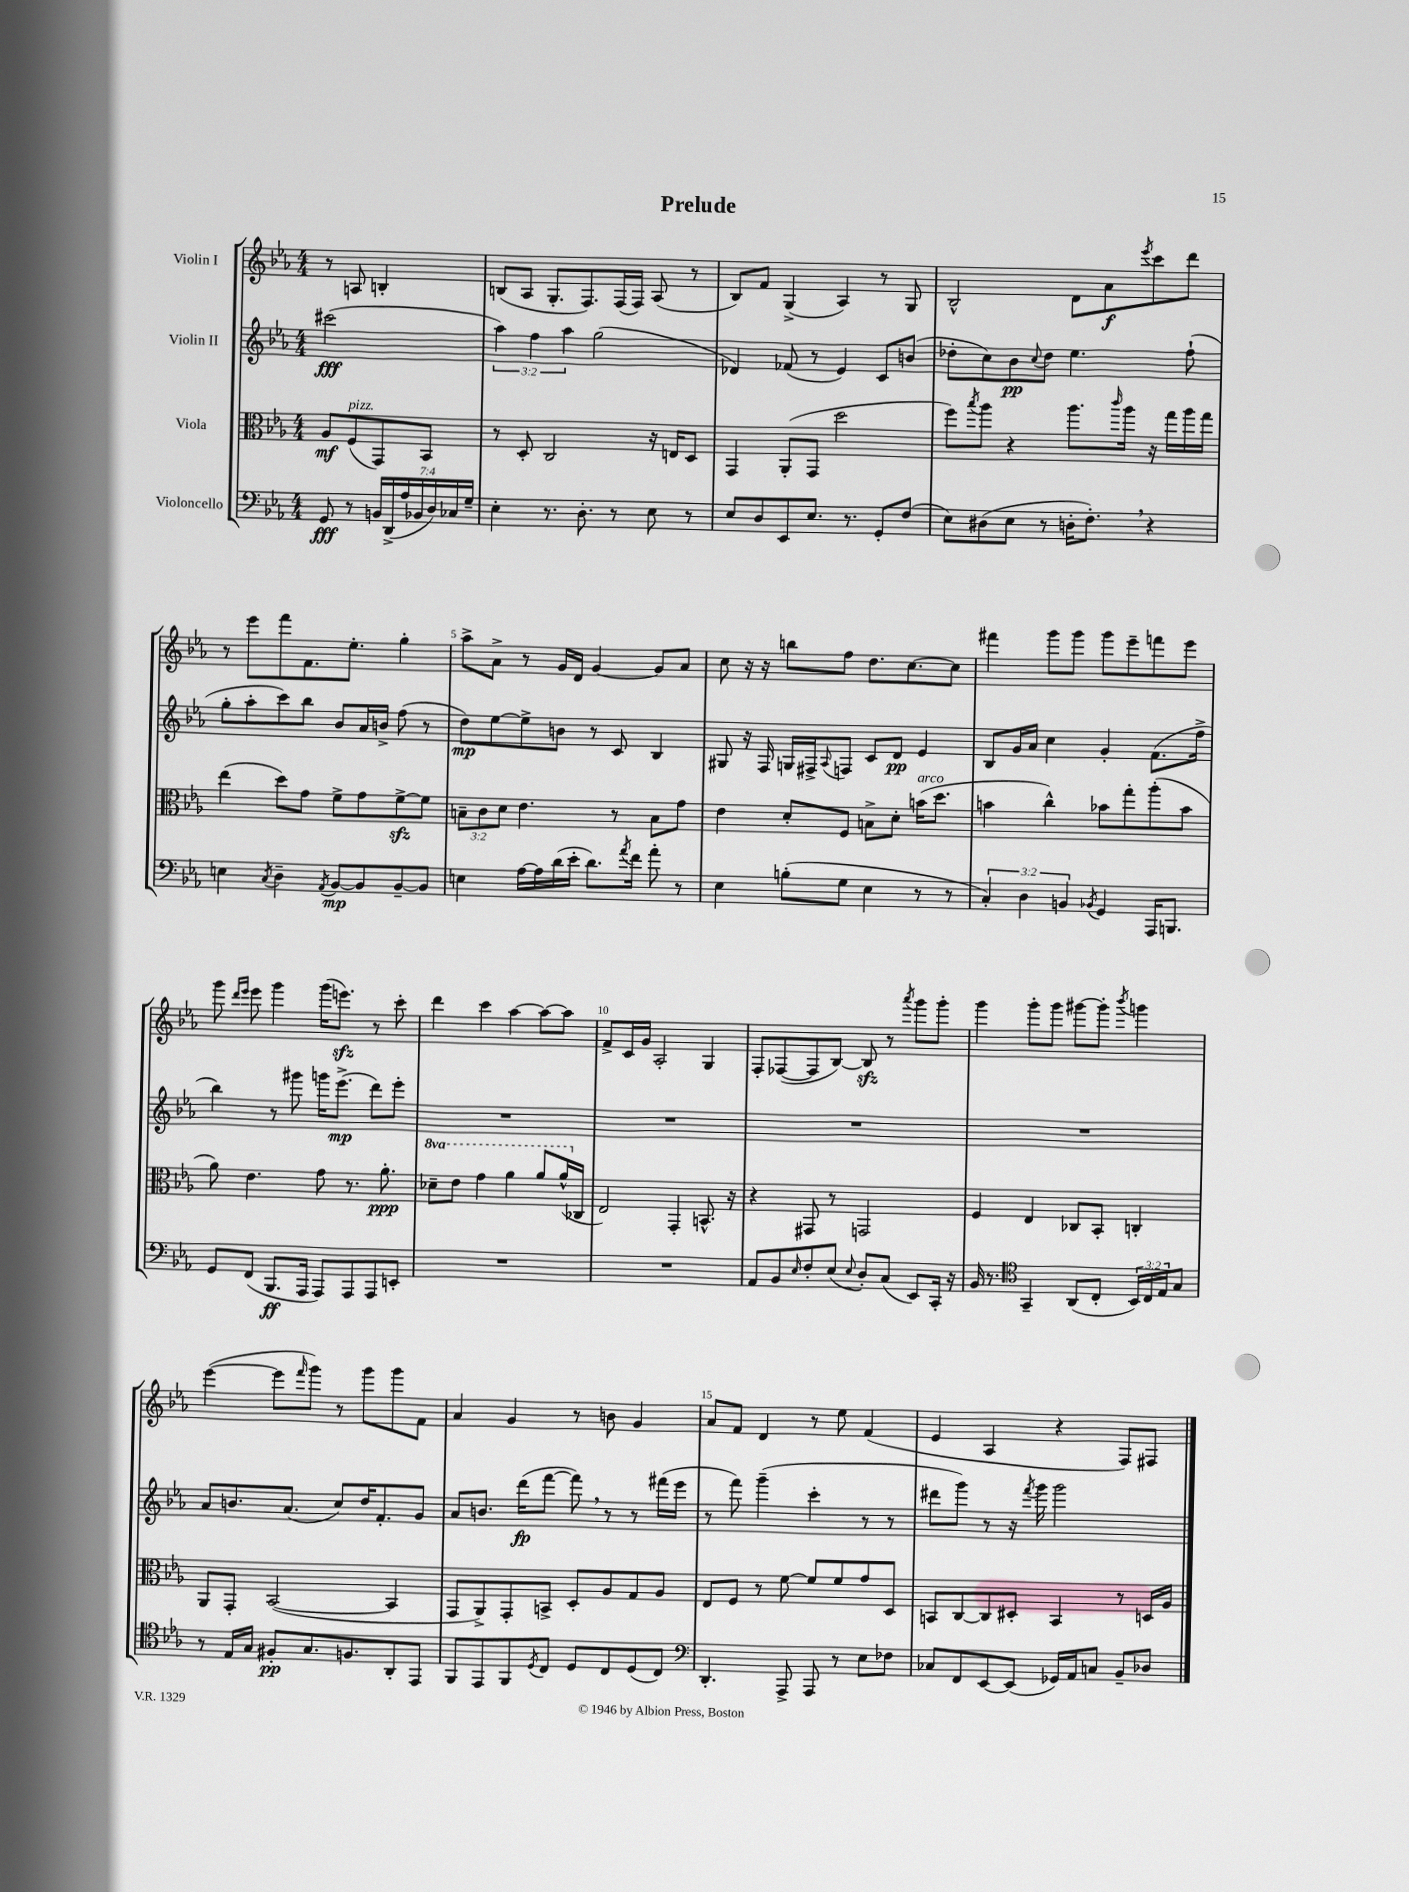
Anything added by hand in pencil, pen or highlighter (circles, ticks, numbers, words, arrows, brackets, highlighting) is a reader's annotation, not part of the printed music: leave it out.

**kern	**kern	**kern	**kern
*staff4	*staff3	*staff2	*staff1
*clefF4	*clefC3	*clefG2	*clefG2
*k[b-e-a-]	*k[b-e-a-]	*k[b-e-a-]	*k[b-e-a-]
*M4/4	*M4/4	*M4/4	*M4/4
8GG/	8A-/L	(2ccc#\	8r
8r	(8F/	.	8A/
28BB/LL	8GG/)	.	4B'/
(28DD^/	.	.	.
28A-/	.	.	.
28BB-/	.	.	.
.	8BB-/J	.	.
28D/)	.	.	.
28C-/	.	.	.
28G~/JJ	.	.	.
=	=	=	=
4E-'\	8r	6aa-\)	(8B/L
.	8D'/	.	8A-/J
.	.	6ff\	.
8.r	2C/	.	8.G'/L
.	.	6aa-\	.
8.D'\	.	.	8.F/)
.	.	(2gg\	.
8r	.	.	(16F/L
.	.	.	16F/JJ)
8E-\	16r	.	(8A-/
.	16E/LK	.	.
8r	8D/J	.	8r
=	=	=	=
8E-/L	4GG/	4d-/)	8B-/L)
8D/	.	.	8f/J
8EE-/	(8AA-'/L	(8f-/	(4G^/
8.E-/J	8GG/J	8r	.
.	2dd\	4e-/)	4A-/)
8.r	.	.	.
8GG'/L	.	8c/L	8r
(8F/J	.	(8b/J	8G/
=	=	=	=
8E-\L)	8ff\L)	8dd-'\L	2B-^^/
.	8qbb-/	.	.
(8D#\	8aa-\J	8cc\)	.
8E-\J	4r	8b-\	.
.	.	8qqcc/	.
8r	.	8dd-\J	.
16D'\LK	8.aa-\L	4.ee-\	8d\L
8.F'\J)	.	.	.
.	.	.	8a-\
.	16qqccc/	.	.
.	16aa-\Jk	.	.
.	.	.	8qeee-/
4r	16r	.	8ccc\
.	16gg\LL	.	.
.	16aa-\	(8ff`\	8ddd\J
.	16gg\JJ	.	.
=	=	=	=
4E\	(4ee-\	8gg'\L	8r
.	.	8aa-'\	8eee-\L
8qC/	.	.	.
4D~\	8dd\L)	8ccc\)	8fff\
.	8g\J	8bb-\J	8.f\
8qAA-/	.	.	.
[8BB-/L	8f^\L	8b-/L	.
.	.	.	8.ee-'\J
8BB-/]	8g\	16a-/L	.
.	.	16b^/JJ	.
[8BB-~/	[8f^\	(8ff\	4gg'\
8BB-/]J	8f\]J	8r	.
=	=	=	=
4E\	12B~\L	8dd\L)	8aa-^\L
.	12c\	.	.
.	.	[8ee-\	8a-^\J
.	12d\J	.	.
[16A-\LL	4.e-\	8ee-^\]	8r
16A-\]	.	.	.
(16d\	.	8b\J	16g/LL
16e-'\JJ	.	.	16d/JJ
8.d\L)	.	8r	[4g/
.	8r	8c/	.
8qa-/	.	.	.
16f\Jk	.	.	.
8a-'\	8B\L	4B-/	8g/]L
8r	8g\J	.	8a-/J
=	=	=	=
4E-\	4e-\	8G#/	8cc\
.	.	16r	16r
.	.	16F/	16r
(8B'\L	8d'/L	16G/LL	8bb\L
.	.	16F#^/J	.
.	.	8qqA-/	.
8G\J	8F/J	8F/J	8ff\J
4E-\	8B^\L	8c/L	8.dd\L
.	8d'\J	8d/J	.
.	.	.	[8.cc\
8r	(16b\LK	4e-/	.
.	8.dd\J	.	.
8r	.	.	8cc\]J
=	=	=	=
6C'/)	4b\	8B-/L	4fff#\
.	.	16g/L	.
6D\	.	.	.
.	.	16a-/JJ	.
.	4cc^^\)	4cc\	8ggg\L
6BB/	.	.	.
.	.	.	8ggg\J
8qBB-/	.	.	.
4GG/	8b-\L	4g'/	8ggg\L
.	8gg'\	.	8eee-~\
16AAA-/LK	(8aa-'\	(8.f\L	8fff\
8.BBB/J	.	.	.
.	8b-\J	.	8eee-\J
.	.	16ff^\Jk	.
=	=	=	=
8GG/L	8a-\)	4bb-\)	8ggg\
.	.	.	16qqddd/LL
.	.	.	16qqeee-/JJ
(8FF/J	4.e-\	.	8eee-\
8.BBB-/L	.	8r	4ggg\
.	.	8ggg#\	.
16AAA-/Jk	.	.	.
8AAA-/L)	8g\	16ggg\LK	(16ggg\LK
.	.	(8.eee-^\J	8.eee\J)
8AAA-/	8.r	.	.
8AAA-/	.	8ddd\L)	8r
.	8.a-'\	.	.
8EE'/J	.	8eee-'\J	8ccc'\
=	=	=	=
1r	8dd-~\L	1r	4ddd\
.	8ee-\J	.	.
.	4gg\	.	4ccc\
.	4aa-\	.	[4aa-\
.	8aa-/L	.	8aa-\_L
.	(16aa-^^/L	.	8aa-\]J
.	16C-/JJ	.	.
=	=	=	=
1r	2E-/)	1r	8f^/L
.	.	.	16c/L
.	.	.	16g/JJ
.	.	.	2A-'/
.	4GG'/	.	.
.	8.BB^^/	.	4G/
.	16r	.	.
=	=	=	=
8AA-/L	4r	1r	8F'/L
8BB-/	.	.	([8F-/
16qqE-/	.	.	.
8F'/	8GG#/	.	8F-/]
(8E-/J	8r	.	[8B-/J)
8qqE-/	.	.	.
8D'/L)	2GG/	.	8B-/]
(8C/J	.	.	8r
.	.	.	8qaaa-/
8EE-/L)	.	.	8ggg\L
16CC'/Jk	.	.	8ggg'\J
16r	.	.	.
=	=	=	=
16BB-/	4F/	1r	4ggg\
8.r	.	.	.
*clefC4	*	*	*
4GG~/	4E-/	.	8ggg'\L
.	.	.	8ggg\J
(8AA-/L	8C-/L	.	[8ggg#\L
8C'/J	8BB-'/J	.	8ggg#'\]J
.	.	.	8qbbb-/
24BB-/LL)	4C'/	.	4ggg\
24C/	.	.	.
24E-/J	.	.	.
8G/J	.	.	.
=	=	=	=
8r	8AA-/L	8a-/L	([4eee-\
16E-/LL	8GG'/J	8.b/	.
16G/JJ	.	.	.
8F#'/L	([2BB-/	.	8eee-\]L
.	.	(8.a-/J	.
.	.	.	16qqfff/
8.G/	.	.	8ggg\J)
.	.	8cc/L)	8r
8.F/	.	.	.
.	.	16dd/K	8ggg\L
.	.	8.f'/	.
8AA-'/	4BB-/]	.	8ggg\
8EE-/J	.	8g/J	8f\J
=	=	=	=
8FF/L	8GG/L	8a-/L	4a-/
8EE-/	8AA-^/)	8.b/J	.
8FF/	8GG'/	.	4g/
.	.	(16ddd\LK	.
8qD/	.	.	.
8C/J	8BB^/J	[8fff\J	.
8D/L	8D'/L	8fff\])	8r
8C/	8A-/	8r	8b\
(8D/	8G/	8r	4g/
8C/J)	8A-/J	(16fff#\LL	.
.	.	16eee-\JJ	.
=	=	=	=
*clefF4	*	*	*
4.DD'/	8E-/L	8r	8a-/L
.	8F/J	8fff\)	8f/J
.	8r	(4ggg~\	4d/
8AAA-^/	[8f\	.	.
8AAA-/	8f/]L	4ccc'\	8r
8r	8f/	.	8ee-\
8E-\L	8g/	8r	(4f/
8F-\J	8D/J	8r	.
=	=	=	=
8C-/L	8BB/L	8ddd#\L	4e-/
8FF/	[8C/	8ggg\J)	.
[8EE-/	8C/]	8r	4A-/
(8EE-/]J	8D#'/J	16r	.
.	.	8qfff/	.
.	.	16ggg\	.
16GG-/LL)	4BB/	2ggg\	4r
16AA-/J	.	.	.
8C/J	.	.	.
8BB-~/L	8r	.	8F/L)
8D-/J	16D/LL	.	8F#/J
.	16A-/JJ	.	.
==	==	==	==
*-	*-	*-	*-
